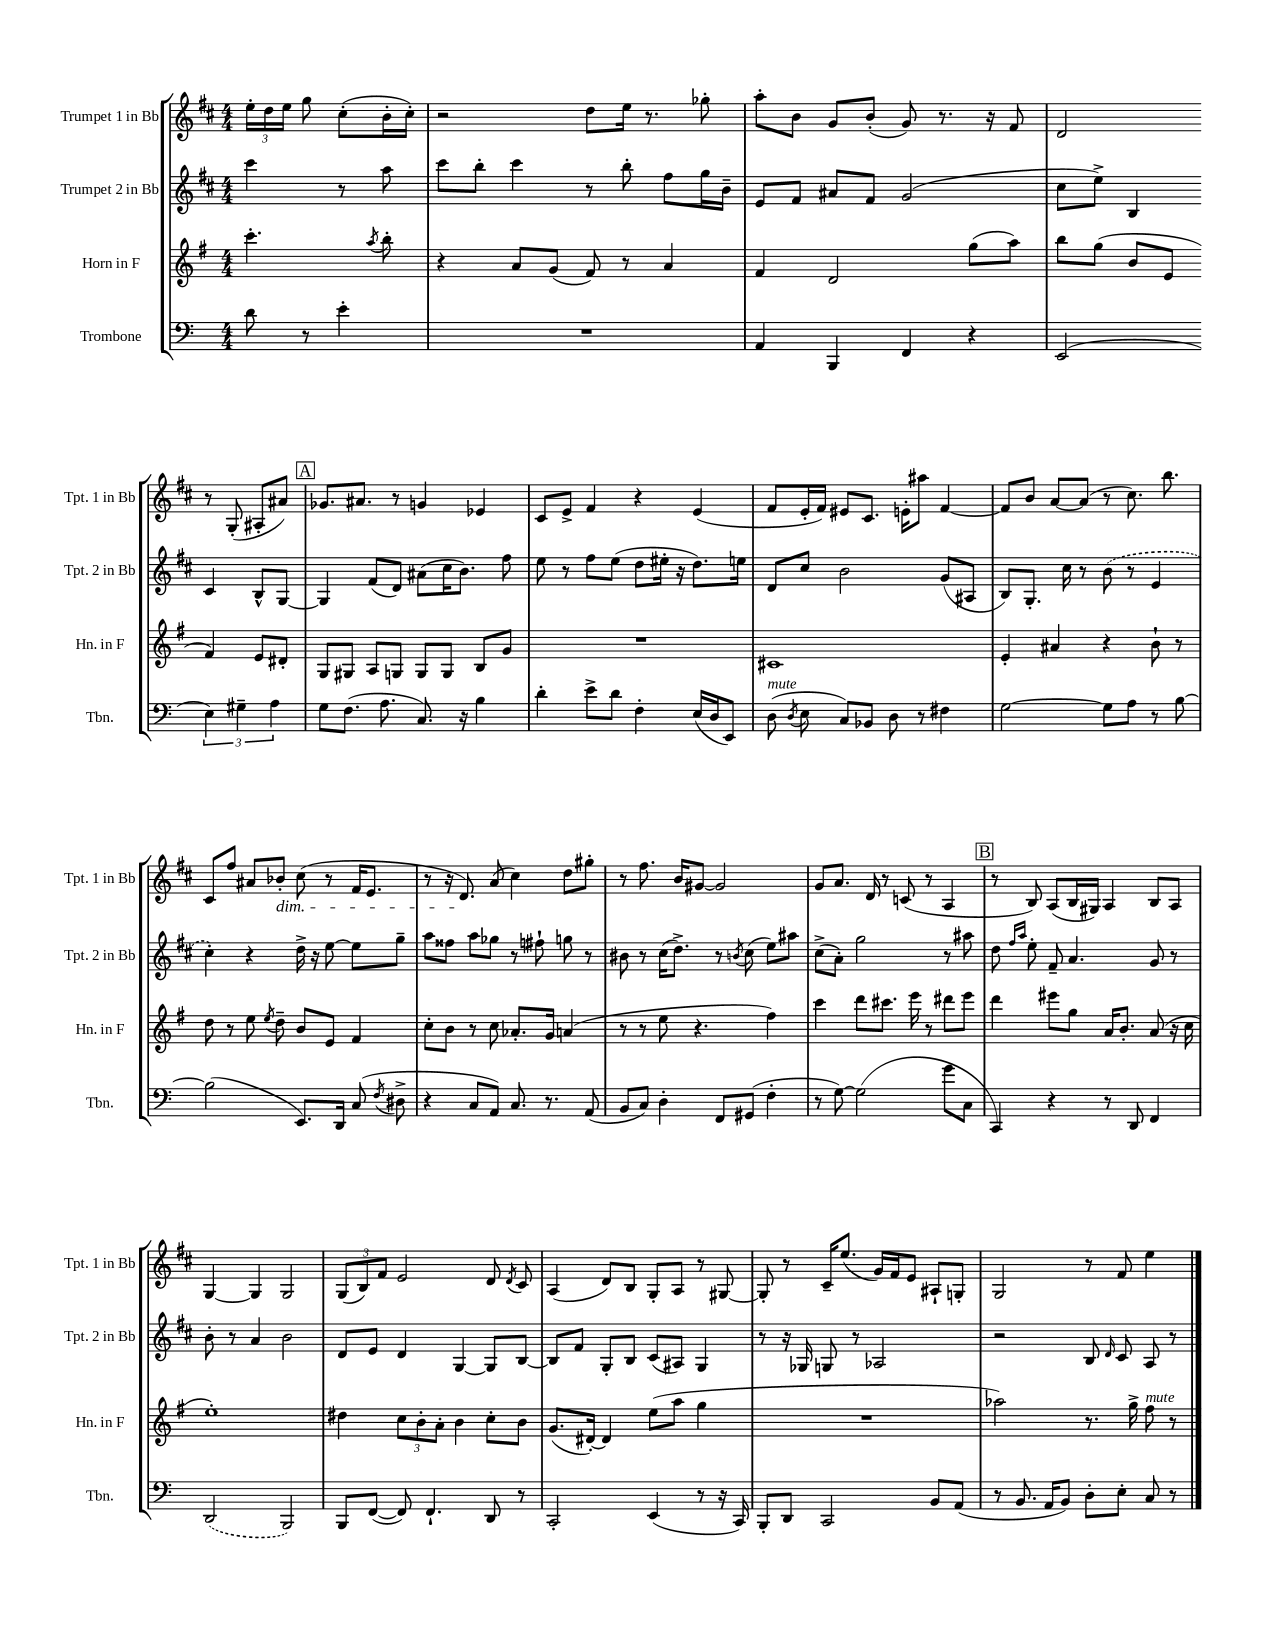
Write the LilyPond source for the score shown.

<<
\new StaffGroup <<
\new Staff = "s0" \with { instrumentName = "Trumpet 1 in Bb" shortInstrumentName = "Tpt. 1 in Bb" } {
    \clef treble \key d \major \numericTimeSignature \time 4/4 \partial 2
    \autoBeamOff \tuplet 3/2 { e''16[-. d''16 e''16] } g''8 cis''8[-.( b'16-. cis''16]-.) |
    r2 d''8[ e''16] r8. ges''8-. |
    a''8[-. b'8] g'8[ b'8]-.( g'8) r8. r16 fis'8 |
    d'2 r8 g8-.( ais8[-. ais'8]) |
    \mark \markup { \box "A" } ges'8.[ ais'8.] r8 g'4 ees'4 |
    cis'8[ e'8]-> fis'4 r4 e'4( |
    fis'8[ e'16-. fis'16]) eis'8[ cis'8.] e'16[-. ais''8] fis'4~ |
    fis'8[ b'8] a'8[~ a'8]( r8 cis''8.) b''8. |
    cis'8[ fis''8] ais'8[ bes'8]-.\dim cis''8( r8 fis'16[ e'8.] |
    r8 r16 d'8.\!) a'8( cis''4) d''8[ gis''8]-. |
    r8 fis''8. b'16[ gis'8]~ gis'2 |
    g'8[ a'8.] d'16 r8 c'8( r8 a4 |
    \mark \markup { \box "B" } r8 b8) a8[( b16 gis16]) a4 b8[ a8] |
    g4~ g4 g2 |
    \tuplet 3/2 { g8[( b8) fis'8] } e'2 d'8 \acciaccatura { d'8 } cis'8 |
    a4( d'8[) b8] g8[-. a8] r8 gis8~ |
    gis8-. r8 cis'16[-- e''8.]( g'16[) fis'16 e'8] ais8[-! g8]-. |
    g2 r8 fis'8 e''4 \bar "|." |
}
\new Staff = "s1" \with { instrumentName = "Trumpet 2 in Bb" shortInstrumentName = "Tpt. 2 in Bb" } {
    \clef treble \key d \major \numericTimeSignature \time 4/4 \partial 2
    \autoBeamOff cis'''4 r8 a''8 |
    cis'''8[ b''8]-. cis'''4 r8 b''8-. fis''8[ g''16 b'16]-- |
    e'8[ fis'8] ais'8[ fis'8] g'2( |
    cis''8[ e''8]->) b4 cis'4 b8[-^ g8]~ |
    \mark \markup { \box "A" } g4 fis'8[( d'8]) ais'8[( cis''16 b'8.]) fis''8 |
    e''8 r8 fis''8[ e''8]( d''8[ eis''16]-. r16 d''8.[) e''16] |
    d'8[ cis''8] b'2 g'8[( ais8] |
    b8[) g8.]-. cis''16 r8 \once \slurDashed b'8( r8 e'4 |
    cis''4-.) r4 d''16-> r16 e''8~ e''8[ g''8]-- |
    a''8[ fisis''8] a''8[ ges''8] r8 fis''8-! g''8 r8 |
    bis'8 r8 cis''16[( d''8.]->) r8 \acciaccatura { b'8 } cis''8( e''8[) ais''8] |
    cis''8[->( a'8]-.) g''2 r8 ais''8 |
    \mark \markup { \box "B" } d''8 \grace { fis''16[ a''16] } e''8-. fis'8-- a'4. g'8 r8 |
    b'8-. r8 a'4 b'2 |
    d'8[ e'8] d'4 g4~ g8[ b8]~ |
    b8[ fis'8] g8[-. b8] cis'8[( ais8]) g4 |
    r8 r16 ges16 g8 r8 aes2 |
    r2 b8 \grace { d'16 } cis'8 a8 r8 \bar "|." |
}
\new Staff = "s2" \with { instrumentName = "Horn in F" shortInstrumentName = "Hn. in F" } {
    \clef treble \key g \major \numericTimeSignature \time 4/4 \partial 2
    \autoBeamOff c'''4.-. \acciaccatura { a''8 } b''8-. |
    r4 a'8[ g'8]( fis'8) r8 a'4 |
    fis'4 d'2 g''8[( a''8]) |
    b''8[ g''8]( b'8[ e'8] fis'4) e'8[ dis'8]-. |
    \mark \markup { \box "A" } g8[ gis8] a8[ g8] g8[ g8] b8[ g'8] |
    R1 |
    cis'1 |
    e'4-. ais'4 r4 b'8-! r8 |
    d''8 r8 e''8 \acciaccatura { e''8 } d''8-- b'8[ e'8] fis'4 |
    c''8[-. b'8] r8 c''8 aes'8.[-. g'16] a'4( |
    r8 r8 e''8 r4. fis''4) |
    c'''4 d'''8[ cis'''8.] e'''16 r8 dis'''8[ e'''8] |
    \mark \markup { \box "B" } d'''4 eis'''8[ g''8] a'16[ b'8.]-. a'8( r16 c''16 |
    e''1-.) |
    dis''4 \tuplet 3/2 { c''8[ b'8-. a'8]-. } b'4 c''8[-. b'8] |
    g'8.[( dis'16]~-.) dis'4 e''8[( a''8] g''4 |
    R1 |
    aes''2) r8. g''16-> fis''8^\markup { \italic "mute" } r8 \bar "|." |
}
\new Staff = "s3" \with { instrumentName = "Trombone" shortInstrumentName = "Tbn." } {
    \clef bass \key c \major \numericTimeSignature \time 4/4 \partial 2
    \autoBeamOff d'8 r8 e'4-. |
    R1 |
    a,4 b,,4 f,4 r4 |
    e,2( \tuplet 3/2 { e4) gis4-- a4 } |
    \mark \markup { \box "A" } g8[ f8.]( a8. c8.) r16 b4 |
    d'4-. e'8[-> d'8] f4-. e16[( d16 e,8]) |
    d8^\markup { \italic "mute" }( \acciaccatura { d8 } e8 c8[) bes,8] d8 r8 fis4 |
    g2~ g8[ a8] r8 b8~ |
    b2( e,8.[) d,16] c8( \acciaccatura { f8 } dis8-> |
    r4 c8[ a,8]) c8. r8. a,8( |
    b,8[ c8]) d4-. f,8[ gis,8]( f4-. |
    r8 g8~) g2( g'8[ c8] |
    \mark \markup { \box "B" } c,4) r4 r8 d,8 f,4 |
    \once \slurDashed d,2( b,,2) |
    b,,8[ f,8]~( f,8) f,4.-! d,8 r8 |
    c,2-. e,4( r8 r16 c,16) |
    b,,8[-. d,8] c,2 b,8[ a,8]( |
    r8 b,8. a,16[ b,8]) d8[-. e8]-. c8 r8 \bar "|." |
}
>>
>>
\layout { \context { \Score \remove "Bar_number_engraver" } }
